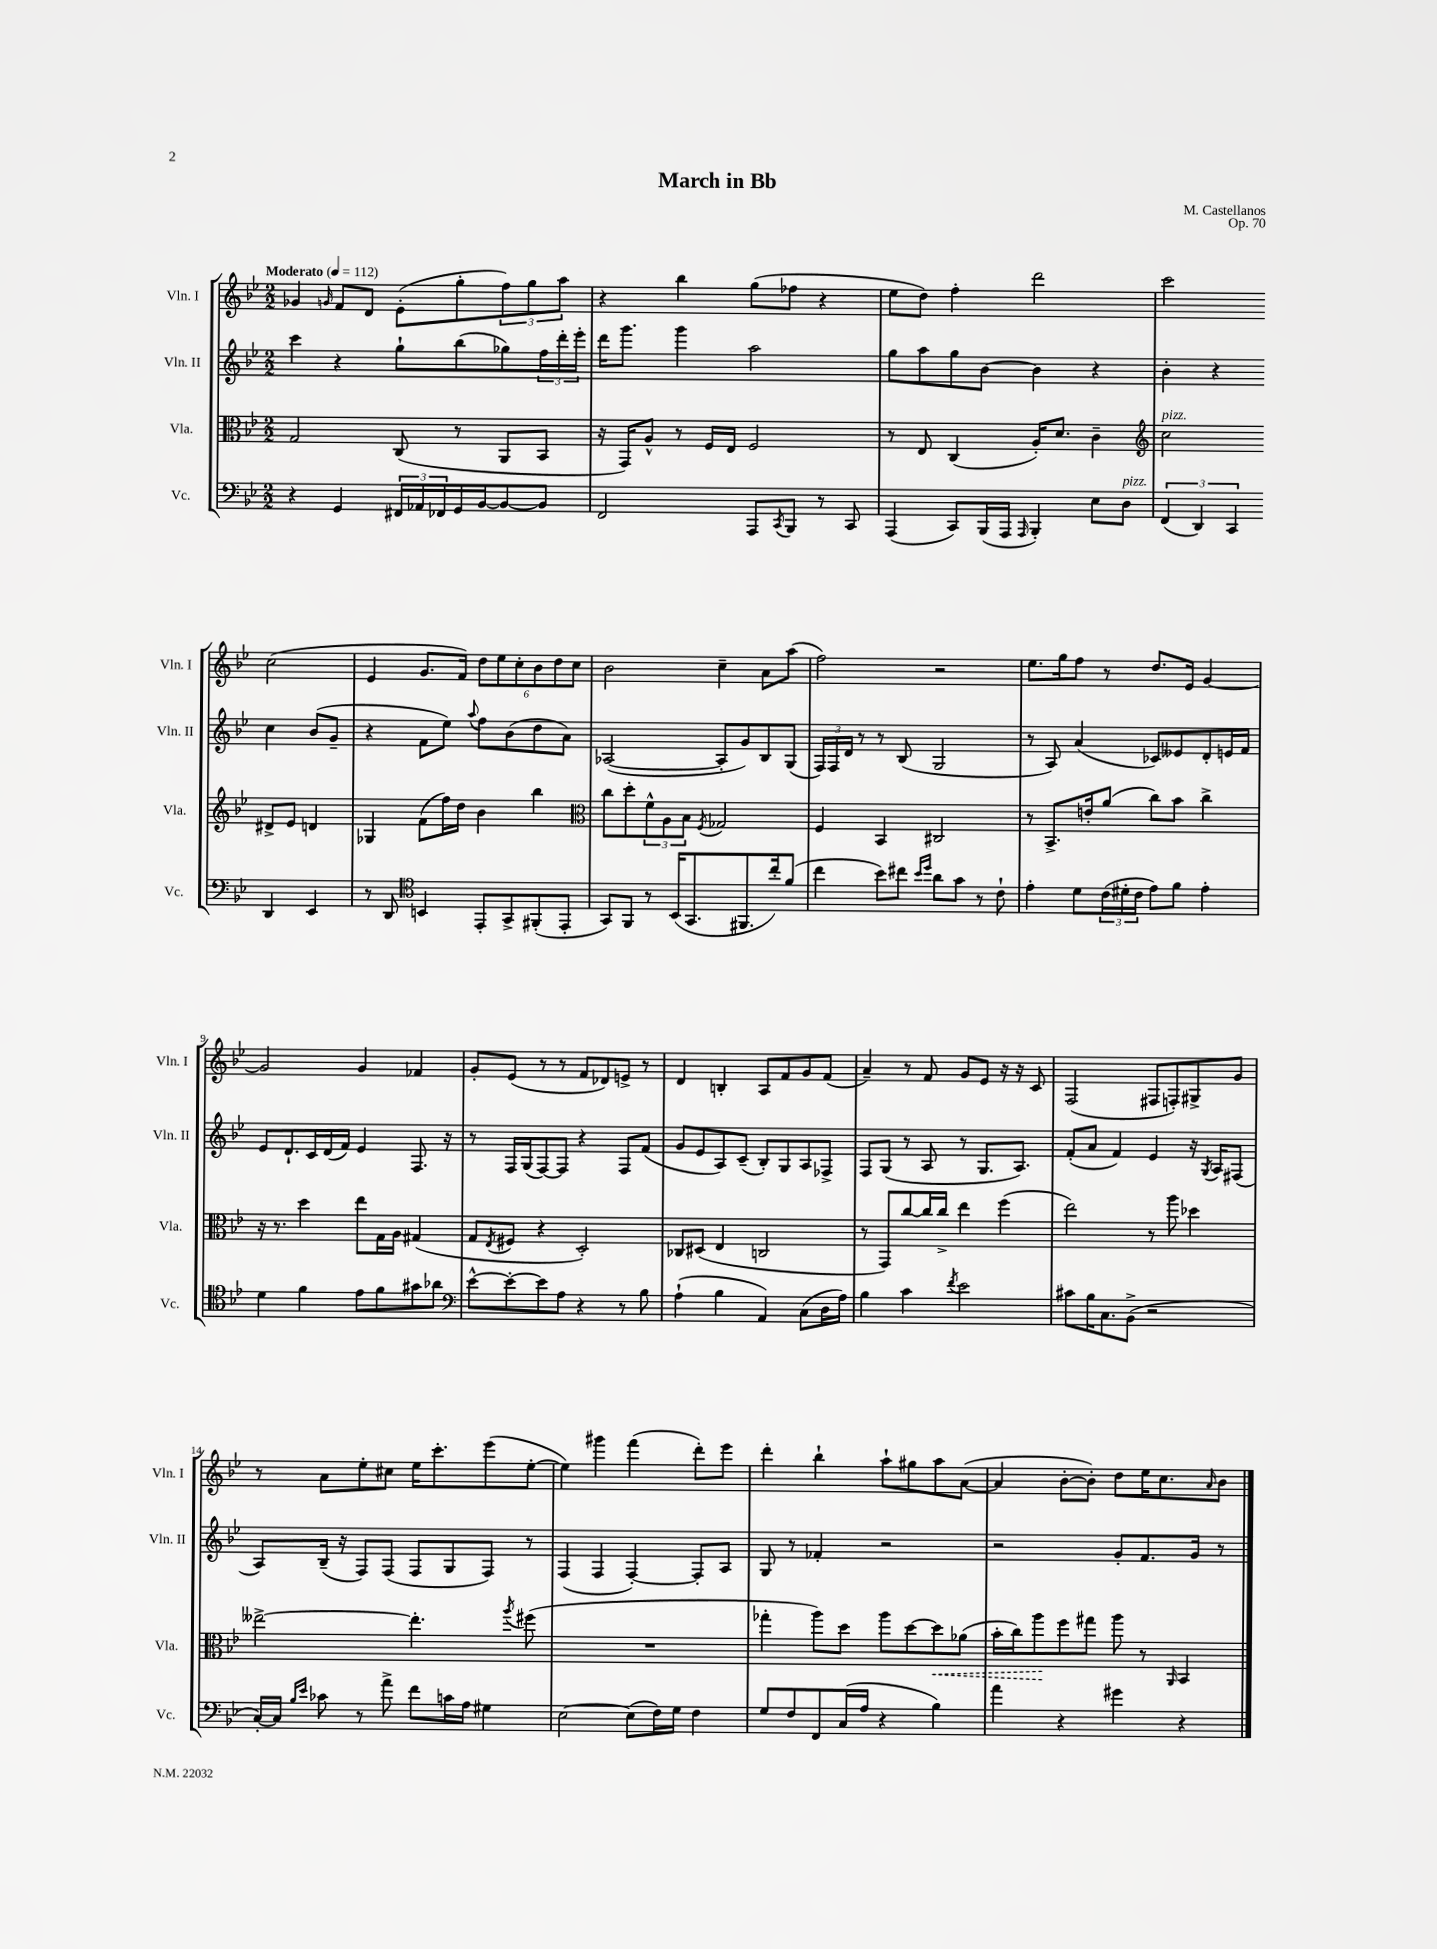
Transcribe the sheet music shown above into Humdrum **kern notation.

**kern	**kern	**dynam	**kern	**kern
*part4	*part3	*part3	*part2	*part1
*staff4	*staff3	*staff3	*staff2	*staff1
*I"Vc.	*I"Vla.	*	*I"Vln. II	*I"Vln. I
*I'Vc.	*I'Vla.	*	*I'Vln. II	*I'Vln. I
*clefF4	*clefC3	*	*clefG2	*clefG2
*k[b-e-]	*k[b-e-]	*	*k[b-e-]	*k[b-e-]
*M2/2	*M2/2	*	*M2/2	*M2/2
*MM112	*MM112	*	*MM112	*MM112
=1	=1	=1	=1	=1
!	!	!	!	!LO:TX:a:B:t=Moderato
4r	2G/	.	4ccc\	4g-X/
.	.	.	.	16qqgn/
4GG/	.	.	4r	8f/L
.	.	.	.	8d/J
24FF#X/LL	(8C/	.	8gg`\L	(8e-'\L
24AA-X/	.	.	.	.
24FF-X/	.	.	.	.
16GG/	8r	.	(8bb-\	8gg'\
[16BB-/J	.	.	.	.
8BB-/_	8AA/L	.	8gg-X\)	12ff\)
.	.	.	.	12gg\
8BB-/J]	8BB-/J	.	24ff\L	.
.	.	.	24ddd'\	12aa\J
.	.	.	24eee-'\JJ	.
=2	=2	=2	=2	=2
2FF/	16r	.	16ddd\KL	4r
.	16GG/KL)	.	8.ggg\J	.
.	8A^^/J	.	.	.
.	8r	.	4ggg\	4bb-\
.	16F/LL	.	.	.
.	16E-/JJ	.	.	.
8AAA/L	2F/	.	2aa\	(8gg\L
8qCC/	.	.	.	.
8BBB-/J	.	.	.	8ff-X\J
8r	.	.	.	4r
8CC/	.	.	.	.
=3	=3	=3	=3	=3
(4AAA/	8r	.	8gg\L	8ee-\L
.	8E-/	.	8aa\	8dd\J)
8CC/L)	(4C/	.	8gg\	4ff'\
(16BBB-/L	.	.	[8b-\J	.
16AAA/JJ	.	.	.	.
16qqAAA/	.	.	.	.
4BBB-'/)	16A'/KL)	.	4b-\]	2ddd\
.	8.d/J	.	.	.
8E-\L	4c~\	.	4r	.
!LO:TX:a:i:t=pizz.	!	!	!	!
8D\J	.	.	.	.
=4	=4	=4	=4	=4
*	*clefG2	*	*	*
!	!LO:TX:a:i:t=pizz.	!	!	!
(6FF/	2cc\	.	4b-'\	2ccc\
6DD/)	.	.	.	.
.	.	.	4r	.
6CC/	.	.	.	.
4DD/	8d#X^/L	.	4cc\	(2cc\
.	8e-/J	.	.	.
4EE-/	4dn/	.	(8b-/L	.
.	.	.	8g~/J	.
!!LO:LB:g=z
=5	=5	=5	=5	=5
8r	4G-X/	.	4r	4e-/
8DD/	.	.	.	.
*clefC4	*	*	*	*
4BBn/	(8f\L	.	8f\L	8.g/L
.	16ff\L)	.	8ee-\J)	.
.	16dd\JJ	.	.	16f/Jk)
.	.	.	8qqaa/	.
8EE-'/L	4b-\	.	8ff\L	12dd\L
.	.	.	.	12ee-\
8GG^/	.	.	(8b-\	.
.	.	.	.	12cc'\
(8FF#X'/	4bb-\	.	8dd\	12b-\
.	.	.	.	12dd\
8EE-'/J	.	.	8a\J)	.
.	.	.	.	12cc\J
=6	=6	=6	=6	=6
*	*clefC3	*	*	*
8GG/L)	8cc\L	.	([2A-X/	2b-\
8FF/J	8dd'\	.	.	.
8r	12f^^\	.	.	.
.	12A\	.	.	.
(16BB-/KL	.	.	.	.
.	12B-\J	.	.	.
8.GG/	.	.	.	.
.	8qF/	.	.	.
.	2G-X/	.	8A-'/L]	4cc~\
8.FF#X/	.	.	8g/)	.
.	.	.	8B-/	8a\L
16cc'/k)	.	.	.	.
(8f/J	.	.	(8G/J	(8aa\J
=7	=7	=7	=7	=7
4cc\	4F/	.	24F/LL)	2ff\)
.	.	.	24F/	.
.	.	.	24d/JJ	.
.	.	.	8r	.
8b-\L)	4BB-/	.	8r	.
8cc#X\J	.	.	(8B-/	.
16qqb-/LL	.	.	.	.
16qqdd/JJ	.	.	.	.
8a\L	2C#X/	.	2G/	2r
8g\J	.	.	.	.
8r	.	.	.	.
8c`\	.	.	.	.
=8	=8	=8	=8	=8
4e-'\	8r	.	8r	8.ee-\L
.	8.BB-^/L	.	8A/)	.
.	.	.	.	16gg\k
8d\L	.	.	(4a/	8ff\J
.	16en'/k	.	.	.
(24c\L	(8a/J	.	.	8r
24d#X'\	.	.	.	.
24c\JJ	.	.	.	.
8e-\L)	8cc\L)	.	8c-X/L)	8.dd/L
8f\J	8b-\J	.	8e--X/	.
.	.	.	.	16e-/Jk
4e-'\	4cc^\	.	8d'/	[4g/
.	.	.	16en/L	.
.	.	.	16f/JJ	.
!!LO:LB:g=z
=9	=9	=9	=9	=9
4d\	16r	.	8e-/L	2g/]
.	8.r	.	.	.
.	.	.	8.d`/	.
4f\	4dd\	.	.	.
.	.	.	16c/L	.
.	.	.	(16d/	.
.	.	.	16f/JJ)	.
8e-\L	8ee-\L	.	4e-/	4g/
8f\	16G\L	.	.	.
.	16A\JJ	.	.	.
8g#X\	(4G#X/	.	8.F/	4f-X/
8a-X\J	.	.	.	.
.	.	.	16r	.
=10	=10	=10	=10	=10
*clefF4	*	*	*	*
[8e-^^\L	8G/L	.	8r	8g'/L
.	8qE-/	.	.	.
8e-'\_	8F#X/J	.	16F/LL	(8e-/J
.	.	.	(16G/J	.
8e-\]	4r	.	[8F/)	8r
8A\J	.	.	8F/J]	8r
4r	2D'/)	.	4r	8f/L
.	.	.	.	8d-X/)
8r	.	.	8F/L	8en^/J
8B-\	.	.	(8f/J	8r
=11	=11	=11	=11	=11
(4A`\	8C-X/L	.	8g/L	4d/
.	(8D#X/J	.	8e-/	.
4B-\	4E-/	.	8A/)	4Bn'/
.	.	.	(8c~/J	.
4AA/)	2Cn/	.	8B-'/L)	8A/L
.	.	.	8G/	8f/
(8C\L	.	.	8A/	8g/
16D\L	.	.	8F-X^/J	(8f/J
16A\JJ)	.	.	.	.
=12	=12	=12	=12	=12
4B-\	8r	.	8F/L	4a~/)
.	8GG/L)	.	(8G/J	.
4c\	[8cc/	.	8r	8r
.	16cc/L]	.	8A/	8f/
.	16cc^/JJ	.	.	.
8qf/	.	.	.	.
2e-\	4ee-\	.	8r	8g/L
.	.	.	8.G/L	8e-/J
.	(4ff\	.	.	16r
.	.	.	8.A/J)	16r
.	.	.	.	8c/
=13	=13	=13	=13	=13
8c#X\L	2ee-\)	.	(8f'/L	(2F/
16B-\K	.	.	8a/J	.
8.C\	.	.	.	.
.	.	.	4f/)	.
(8BB-^\J	.	.	.	.
2r	8r	.	4e-/	8F#X/L
.	8aa\	.	.	8Fn'/)
.	4dd-X\	.	16r	8G#X^/
.	.	.	8qG/	.
.	.	.	16A/KL	.
.	.	.	(8F#X/J	8g/J
!!LO:LB:g=z
=14	=14	=14	=14	=14
[16C'/LL)	[2ee--X^\	.	8A/L)	8r
16C/JJ]	.	.	.	.
16qqB-/LL	.	.	.	.
16qqe-/JJ	.	.	.	.
8c-X\	.	.	(16B-~/Jk	8a\L
.	.	.	16r	.
8r	.	.	8F/L)	8ee-'\
8a^\	.	.	(8F/J	8cc#X\J
8f\L	4.ee--'\]	.	8F/L	16ee-\KL
.	.	.	.	8.ccc'\
16cn\L	.	.	8G/	.
16A\JJ	.	.	.	.
4G#X\	.	.	8F/J)	(8eee-\
.	8qaa/	.	.	.
.	(8ff#X\	.	8r	[8ee-'\J
=15	=15	=15	=15	=15
[2E-\	1r	.	(4F/	4ee-\])
.	.	.	4F/	4ggg#X\
(8E-\L]	.	.	[4F'/)	(4fff\
16F\L)	.	.	.	.
16G\JJ	.	.	.	.
4F\	.	.	8F'/L]	8ddd'\L)
.	.	.	8A/J	8eee-\J
=16	=16	=16	=16	=16
8G/L	4gg-X'\	.	8G/	4ddd'\
8F/	.	.	8r	.
8FF/	8aa\L)	.	4f-X'/	4bb-`\
(16C/L	8dd\J	.	.	.
16A/JJ	.	.	.	.
4r	8aa\L	.	2r	8aa`\L
.	[8dd\	.	.	8gg#X\
!	!	!LO:HP:b	!	!
4B-\)	8dd\]	<	.	8aa\
.	(8a-X\J	.	.	([8a\J
=17	=17	=17	=17	=17
4a\	16b-'\LL	.	2r	4a/]
.	16cc\J)	.	.	.
.	8aa\	.	.	.
4r	8ff\	[	.	[8b-'\L
.	8gg#X\J	.	.	8b-'\J])
4g#X\	8aa\	.	8g'/L	8dd\L
.	8r	.	8.f/	16ee-\K
.	.	.	.	8.cc\
.	16qqAA/	.	.	.
4r	4BB-/	.	.	.
.	.	.	16g/Jk	.
.	.	.	.	16qqa/
.	.	.	8r	8b-\J
==	==	==	==	==
*-	*-	*-	*-	*-
